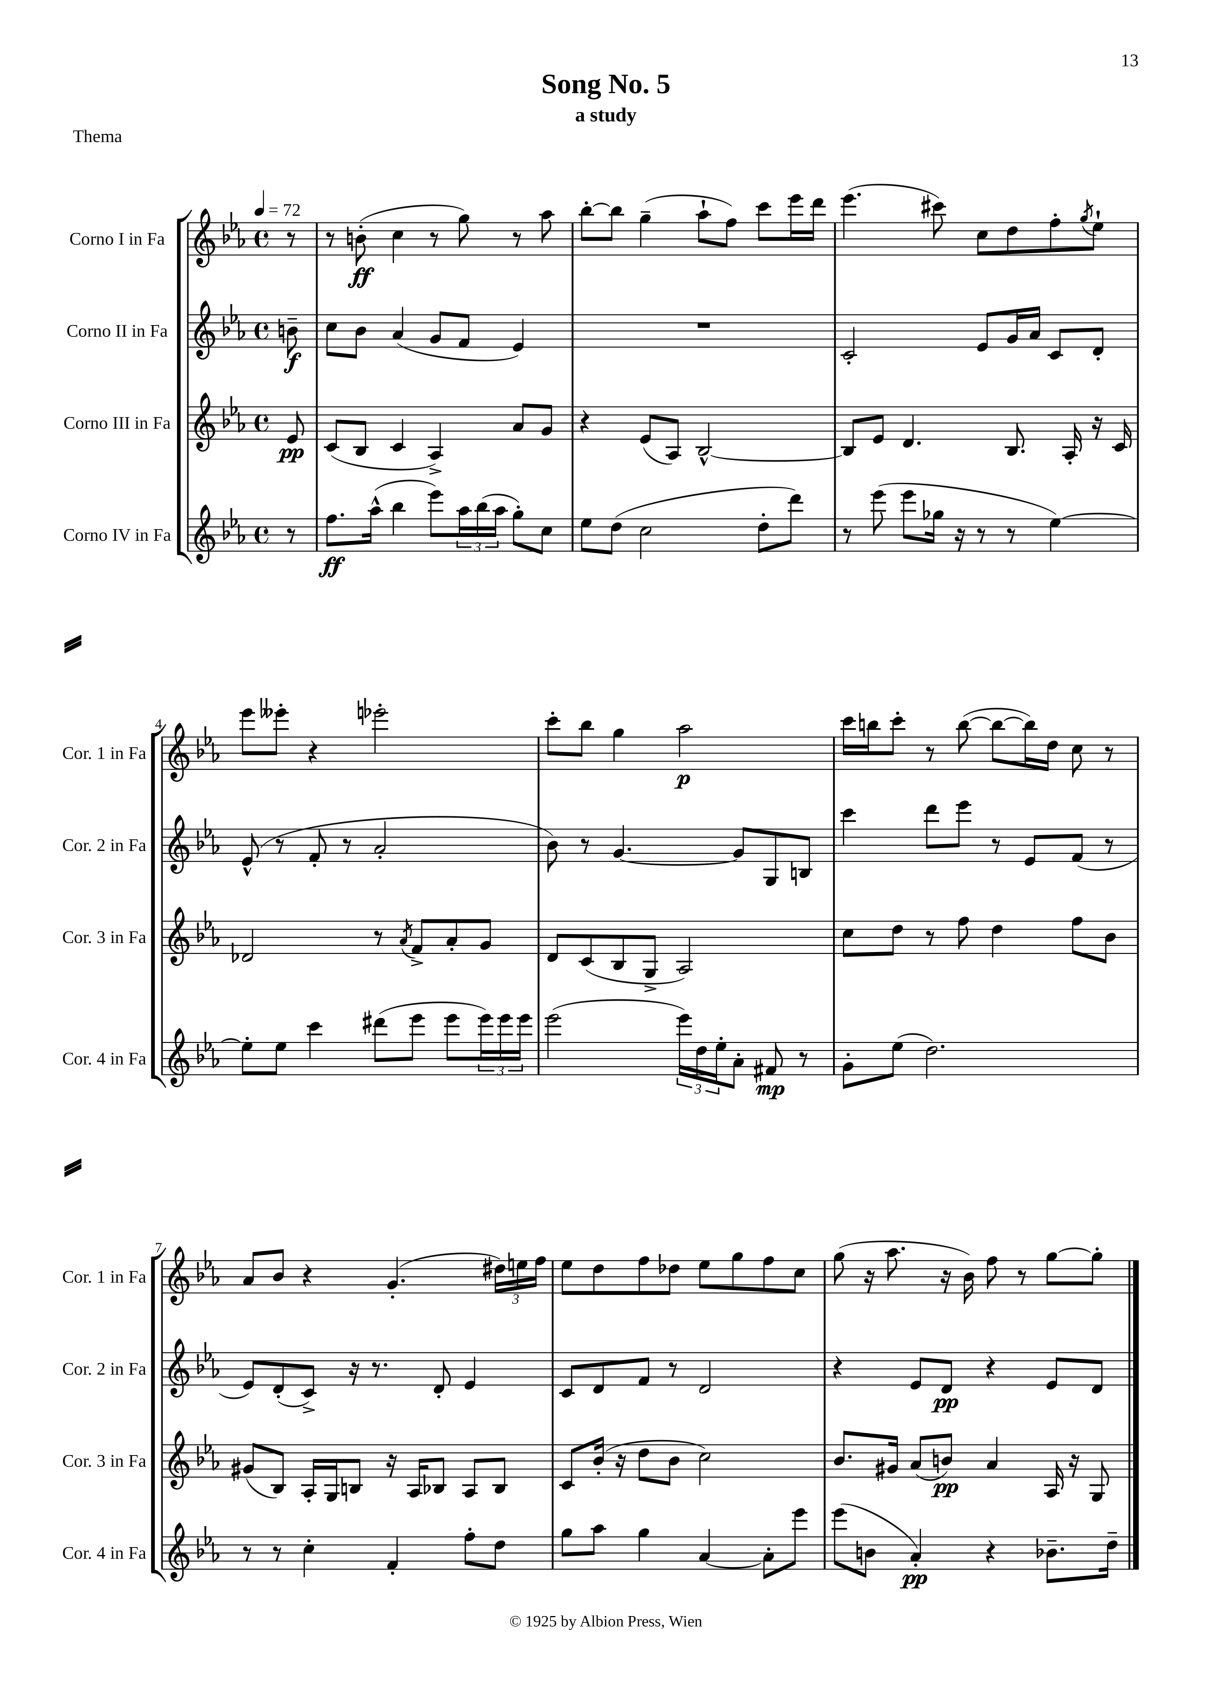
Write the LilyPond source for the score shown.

\header { title = "Song No. 5" subtitle = "a study" piece = "Thema" }
<<
\new StaffGroup <<
\new Staff = "s0" \with { instrumentName = "Corno I in Fa" shortInstrumentName = "Cor. 1 in Fa" } {
    \clef treble \key ees \major \defaultTimeSignature \time 4/4 \partial 8 \tempo 4 = 72
    r8 |
    r8 b'8-.\ff( c''4 r8 g''8) r8 aes''8 |
    bes''8~-. bes''8 g''4--( aes''8-! f''8) c'''8 ees'''16 d'''16 |
    ees'''4.( cis'''8) c''8 d''8 f''8-. \acciaccatura { g''8 } ees''8-! |
    ees'''8 eeses'''8-. r4 ees'''2-. |
    c'''8-. bes''8 g''4 aes''2\p |
    c'''16 b''16 c'''8-. r8 b''8~( b''8~ b''16) d''16 c''8 r8 |
    aes'8 bes'8 r4 g'4.-.( \tuplet 3/2 { dis''16) e''16 f''16 } |
    ees''8 d''8 f''8 des''8 ees''8 g''8 f''8 c''8 |
    g''8( r16 aes''8. r16 bes'16) f''8 r8 g''8~ g''8-. \bar "|." |
}
\new Staff = "s1" \with { instrumentName = "Corno II in Fa" shortInstrumentName = "Cor. 2 in Fa" } {
    \clef treble \key ees \major \defaultTimeSignature \time 4/4 \partial 8
    b'8--\f |
    c''8 bes'8 aes'4( g'8 f'8 ees'4) |
    R1 |
    c'2-. ees'8 g'16 aes'16 c'8 d'8-. |
    ees'8-^( r8 f'8-. r8 aes'2-. |
    bes'8) r8 g'4.~ g'8 g8 b8 |
    c'''4 d'''8 ees'''8 r8 ees'8 f'8( r8 |
    ees'8) d'8-.( c'8->) r16 r8. d'8-. ees'4 |
    c'8 d'8 f'8 r8 d'2 |
    r4 ees'8 d'8\pp r4 ees'8 d'8 \bar "|." |
}
\new Staff = "s2" \with { instrumentName = "Corno III in Fa" shortInstrumentName = "Cor. 3 in Fa" } {
    \clef treble \key ees \major \defaultTimeSignature \time 4/4 \partial 8
    ees'8\pp |
    c'8( bes8 c'4 aes4->) aes'8 g'8 |
    r4 ees'8( aes8) bes2~-^ |
    bes8 ees'8 d'4. bes8. aes16-. r16 c'16 |
    des'2 r8 \acciaccatura { aes'8 } f'8-> aes'8-. g'8 |
    d'8 c'8( bes8 g8-> aes2) |
    c''8 d''8 r8 f''8 d''4 f''8 bes'8 |
    gis'8( bes8) aes16-. g16 b8 r16 aes16 bes8 aes8 bes8 |
    c'8 bes'16-.( r16 d''8 bes'8 c''2) |
    bes'8. gis'16 aes'8( b'8\pp) aes'4 aes16 r16 g8 \bar "|." |
}
\new Staff = "s3" \with { instrumentName = "Corno IV in Fa" shortInstrumentName = "Cor. 4 in Fa" } {
    \clef treble \key ees \major \defaultTimeSignature \time 4/4 \partial 8
    r8 |
    f''8.\ff aes''16-^( bes''4 ees'''8) \tuplet 3/2 { aes''16 bes''16( aes''16 } g''8-.) c''8 |
    ees''8 d''8( c''2 d''8-. d'''8) |
    r8 ees'''8( ees'''8 ges''16 r16 r8 r8 ees''4~) |
    ees''8-. ees''8 c'''4 dis'''8( ees'''8 ees'''8 \tuplet 3/2 { ees'''16) ees'''16 ees'''16 } |
    ees'''2( \tuplet 3/2 { ees'''16) d''16 ees''16-. } aes'8-. fis'8\mp r8 |
    g'8-. ees''8( d''2.) |
    r8 r8 c''4-. f'4-. f''8-. d''8 |
    g''8 aes''8 g''4 aes'4~ aes'8-. ees'''8 |
    ees'''8( b'8 aes'4-.\pp) r4 bes'8.-- d''16-- \bar "|." |
}
>>
>>
